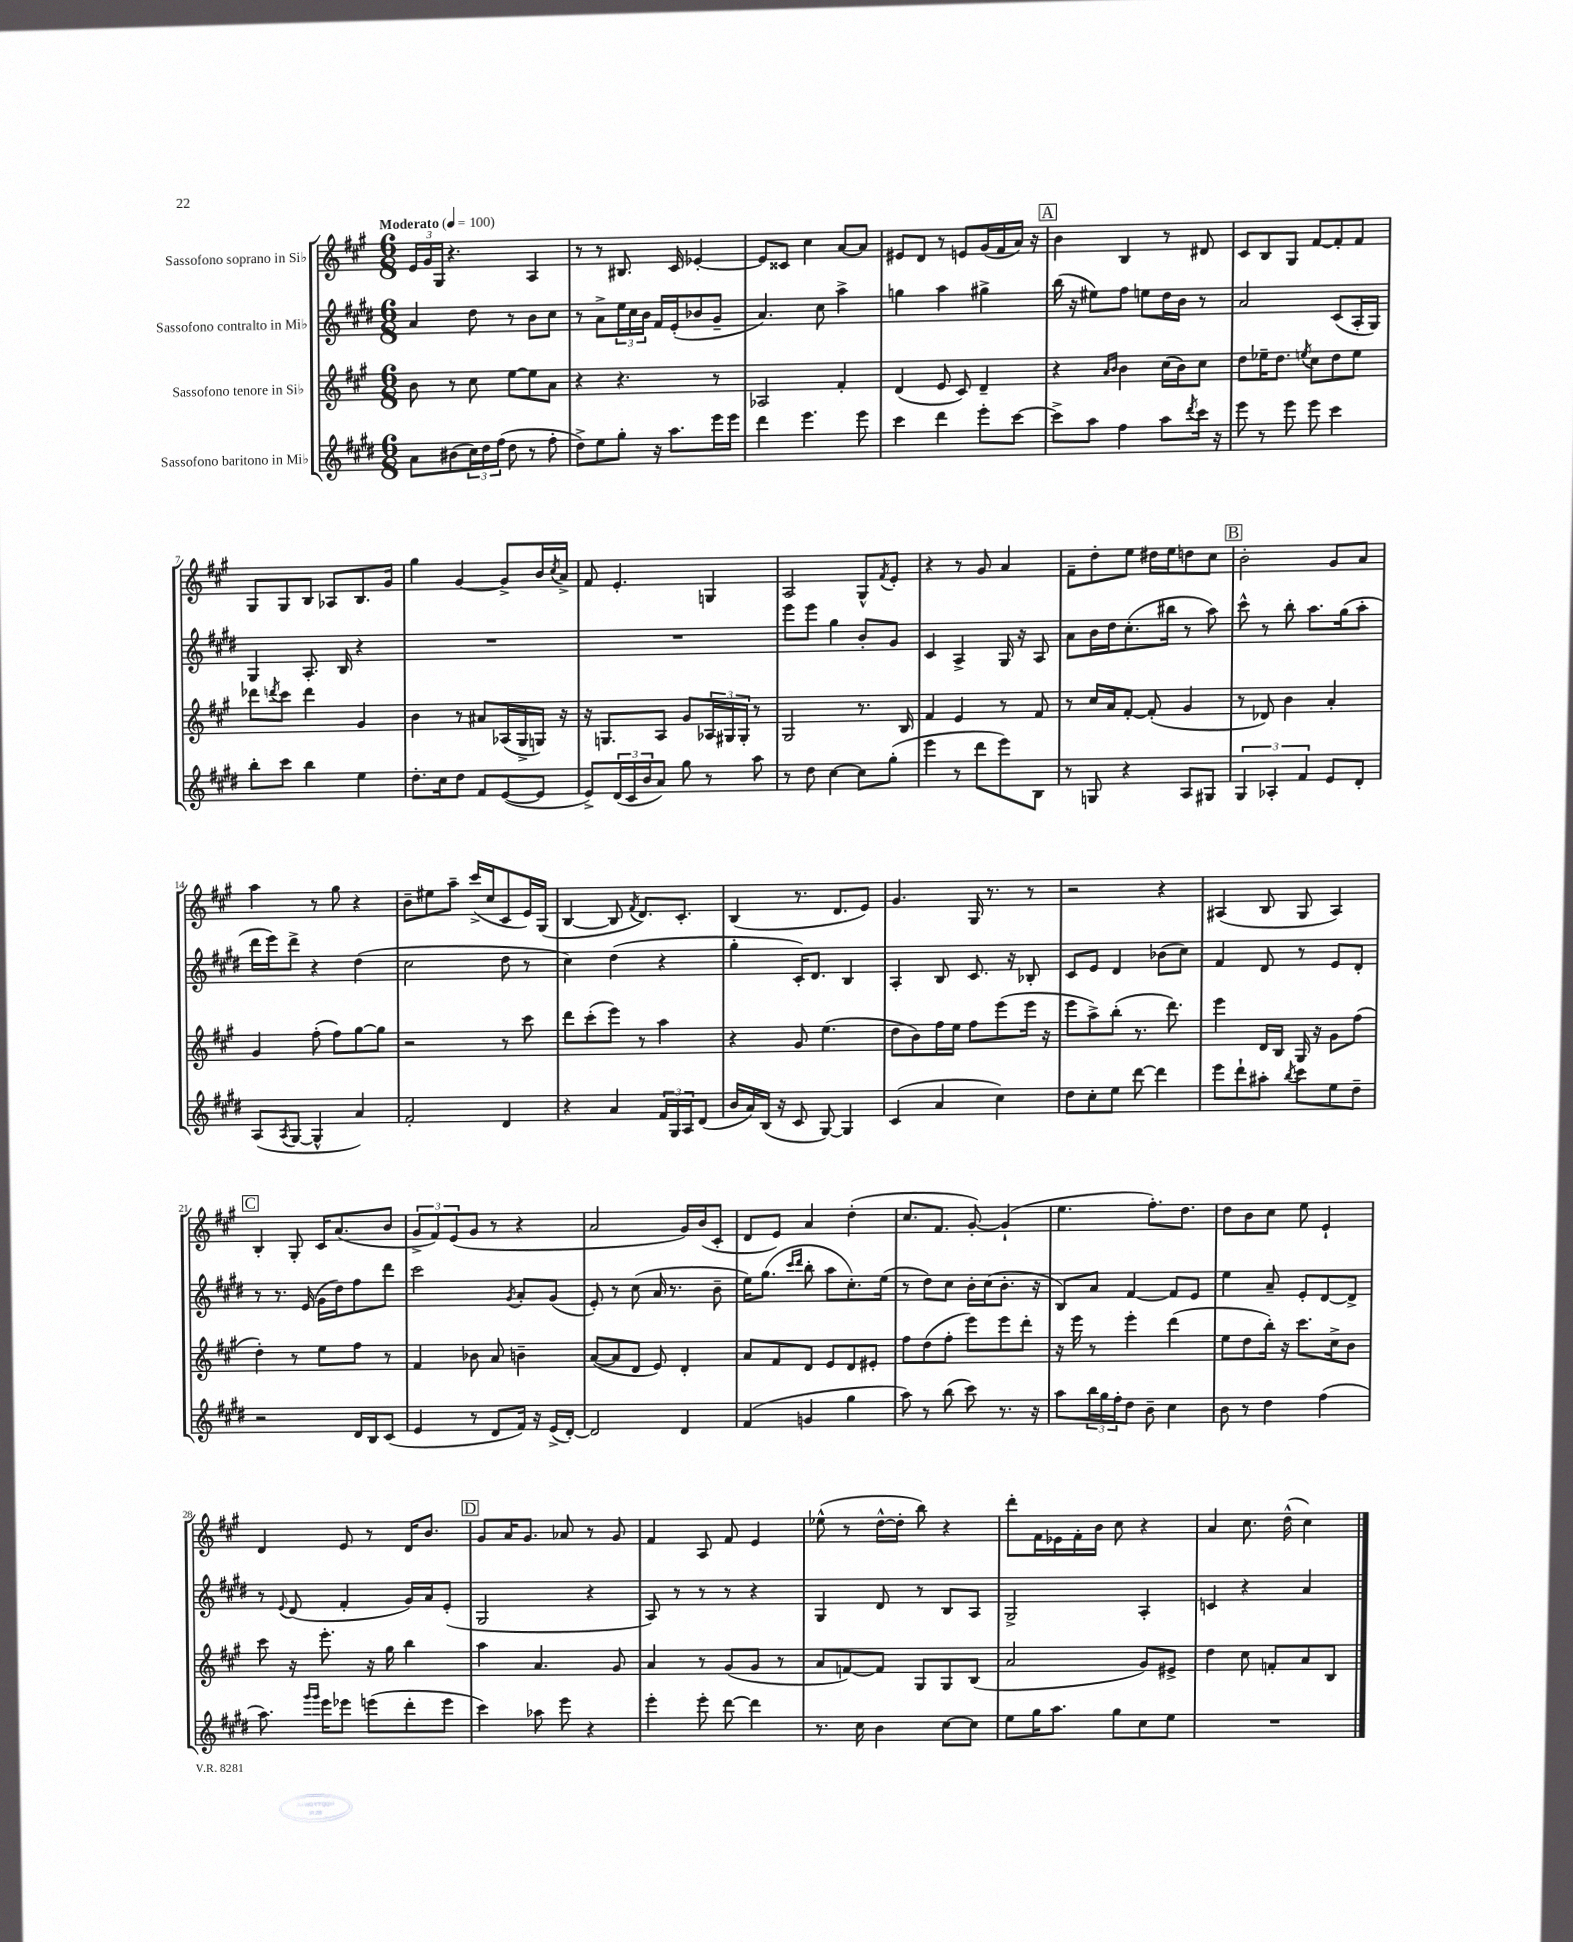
<<
\new StaffGroup <<
\new Staff = "s0" \with { instrumentName = "Sassofono soprano in Sib" } {
    \clef treble \key a \major \numericTimeSignature \time 6/8 \tempo "Moderato" 4 = 100
    \tuplet 3/2 { e'16 gis'16 gis16 } r4. a4 |
    r8 r8 bis8. cis'16 ees'4~-. |
    ees'8 cisis'8 cis''4 a'8~ a'8 |
    eis'8 d'8 r8 e'8 gis'16( fis'16 a'16) r16 |
    \mark \markup { \box "A" } b'4 b4 r8 dis'8 |
    cis'8 b8 gis8 fis'8~ fis'8-. fis'8 |
    gis8 gis8 b8 aes8 b8. gis'16 |
    gis''4 gis'4~ gis'8-> b'16 \acciaccatura { cis''8 } a'16-> |
    fis'8 e'4.-. g4 |
    a2 gis8-^ \acciaccatura { fis'8 } e'8-. |
    r4 r8 gis'8 a'4 |
    fis'8-- d''8-. e''8 dis''16 e''16 d''8 cis''8 |
    \mark \markup { \box "B" } b'2-. gis'8 a'8 |
    a''4 r8 gis''8 r4 |
    b'8-- eis''8 a''8-- cis'''16->( cis''16 cis'8 e'16) gis16( |
    b4~ b8 \acciaccatura { fis'8 } d'8.) cis'8.-. |
    b4( r8. d'8. e'8) |
    gis'4. gis16 r8. r8 |
    r2 r4 |
    ais4( b8 gis8 ais4) |
    \mark \markup { \box "C" } b4-. gis8-. cis'16 a'8.( b'8 |
    \tuplet 3/2 { gis'8-> fis'8) e'8( } gis'8 r8 r4 |
    a'2 gis'16) b'16( cis'8-. |
    d'8 e'8) a'4 d''4-.( |
    cis''8. fis'8. gis'8~-.) gis'4-!( |
    e''4. fis''8.-.) d''8. |
    d''8 b'8 cis''8 e''8 e'4-! |
    d'4 e'8 r8 d'16 b'8. |
    \mark \markup { \box "D" } gis'8 a'16 gis'8. aes'8 r8 gis'8 |
    fis'4 a8 fis'8 e'4 |
    ees''8-^( r8 d''16~-^ d''16-. b''8) r4 |
    d'''8-. fis'16 ees'16 fis'16-. b'16 cis''8 r4 |
    a'4 cis''8. d''16-^( cis''4) \bar "|." |
}
\new Staff = "s1" \with { instrumentName = "Sassofono contralto in Mib" } {
    \clef treble \key e \major \numericTimeSignature \time 6/8
    a'4 dis''8 r8 b'8 cis''8 |
    r8 a'8-> \tuplet 3/2 { e''16 cis''16 b'16 } fis'16 e'16-.( bes'8 gis'8-- |
    a'4.) cis''8 a''4-> |
    g''4 a''4 gis''4-> |
    \mark \markup { \box "A" } b''16( r16 eis''8) fis''8 e''8 dis''16 b'16 r8 |
    a'2 cis'8( a16-. gis16) |
    gis4 a8.-. b16 r4 |
    R2. |
    R2. |
    e'''8 e'''8 gis''4 b'8-. gis'8 |
    cis'4 a4-> gis16 r16 a8 |
    a'8 b'16 dis''16 cis''8.-.( bis''16 r8 a''8) |
    \mark \markup { \box "B" } cis'''8-^ r8 b''8-. a''8. gis''16( a''8-. |
    dis'''16 e'''16) dis'''8-> r4 dis''4( |
    cis''2 dis''8 r8 |
    cis''4) dis''4( r4 |
    gis''4-. cis'16-.) dis'8. b4 |
    a4-. b8 cis'8. r16 bes8-. |
    cis'8 e'8 dis'4 bes'8( cis''8) |
    fis'4 dis'8 r8 e'8 dis'8-. |
    \mark \markup { \box "C" } r8 r8. e'16( gis'16 dis''16) fis''8 dis'''8 |
    cis'''2 \acciaccatura { gis'8 } a'8-. gis'8( |
    e'8-.) r8 cis''8( a'16 r8. b'8-- |
    e''16) gis''8.( \grace { cis'''16 dis'''16 } b''8-. a''8 cis''8.-.) e''16( |
    r8 dis''8) cis''8 b'16-. cis''16( b'8.-. r16 |
    b8) a'8 fis'4~ fis'8 e'8 |
    e''4 a'8-- e'8-. dis'8~ dis'8-> |
    r8 \appoggiatura { e'8 } dis'8( fis'4-. gis'16) a'16 e'8-.( |
    \mark \markup { \box "D" } gis2 r4 |
    a8) r8 r8 r8 r4 |
    gis4 dis'8 r8 b8 a8 |
    gis2-> a4-. |
    c'4 r4 a'4 \bar "|." |
}
\new Staff = "s2" \with { instrumentName = "Sassofono tenore in Sib" } {
    \clef treble \key a \major \numericTimeSignature \time 6/8
    b'8 r8 cis''8 e''8~ e''8 a'8 |
    r4 r4. r8 |
    aes2 fis'4-. |
    d'4( e'8 cis'8) d'4-- |
    \mark \markup { \box "A" } r4 \grace { a'16 b'16 } b'4 cis''16( b'16) cis''8 |
    d''8 ees''16-- d''8. \acciaccatura { e''8 } cis''8 d''8 e''8 |
    des'''8 \acciaccatura { d'''8 } cis'''8 d'''4 gis'4 |
    b'4 r8 ais'8 aes16( gis16-> g16) r16 |
    r16 g8. a8 gis'8 \tuplet 3/2 { aes16 gis16 gis16-. } r8 |
    gis2 r8. b16 |
    fis'4 e'4 r8 fis'8 |
    r8 cis''16 a'16 fis'8~-. fis'8-.( gis'4 |
    \mark \markup { \box "B" } r8 des'8) b'4 a'4-. |
    gis'4 fis''8-.( fis''8) gis''8~ gis''8 |
    r2 r8 cis'''8 |
    d'''8 cis'''8-.( e'''8) r8 a''4 |
    r4 gis'8 e''4.( |
    d''8 b'8) fis''16 e''16 fis''8 e'''8( e'''16 r16 |
    e'''8 a''8->) b''8-.( r8. d'''8.) |
    e'''4 d'16 b16 gis16 r16 gis'8 fis''8( |
    \mark \markup { \box "C" } d''4-.) r8 e''8 fis''8 r8 |
    fis'4 bes'8 a'8 b'4-- |
    a'8~( a'8 d'8 e'8) d'4-. |
    a'8 fis'8 d'8 e'8 d'8 eis'8-. |
    fis''8 d''8( fis''8-. e'''8) e'''8 d'''8-. |
    r16 e'''16 r8 e'''4-. d'''4( |
    e''8 d''8 b''16-.) r16 cis'''8. cis''16-> b'8 |
    cis'''8 r16 e'''8.-. r16 gis''16 b''4 |
    \mark \markup { \box "D" } a''4 a'4. gis'8 |
    a'4 r8 gis'8( gis'8 r8 |
    a'8 f'8~) f'8 gis8 gis8 b8( |
    a'2 gis'8) eis'8-> |
    d''4 cis''8 f'8-. a'8 b8 \bar "|." |
}
\new Staff = "s3" \with { instrumentName = "Sassofono baritono in Mib" } {
    \clef treble \key e \major \numericTimeSignature \time 6/8
    a'8 bis'8( \tuplet 3/2 { cis''16) dis''16 fis''16( } dis''8 r8 fis''8-. |
    dis''8->) e''8 gis''8-. r16 a''8. e'''16 e'''16 |
    dis'''4 e'''4. e'''8 |
    cis'''4 dis'''4 e'''8-. cis'''8~ |
    \mark \markup { \box "A" } cis'''8-> a''8 fis''4 a''8 \acciaccatura { dis'''8 } cis'''16 r16 |
    e'''8 r8 e'''8 e'''8 cis'''4 |
    b''8-. cis'''8 b''4 e''4 |
    dis''8.-. cis''16 dis''8 fis'8 e'8~( e'8 |
    e'8->) \tuplet 3/2 { dis'16( cis'16 b'16 } a'8) gis''8 r8 a''8 |
    r8 dis''8 cis''4~ cis''8 gis''8-.( |
    e'''4 r8 dis'''8 e'''8) b8 |
    r8 g8 r4 a8 gis8 |
    \mark \markup { \box "B" } \tuplet 3/2 { gis4 aes4-. fis'4 } e'8 dis'8-. |
    a8( \acciaccatura { a8 } gis8~ gis4-^ a'4) |
    fis'2-. dis'4 |
    r4 a'4 \tuplet 3/2 { fis'16 gis16 a16 } dis'8( |
    b'16 a'16) b16( r16 cis'8 gis8~) gis4 |
    cis'4( a'4 cis''4) |
    dis''8 cis''8-. e''8 dis'''8~ dis'''4 |
    e'''8 dis'''8-! ais''8-. \acciaccatura { b''8 } cis'''8 e''8 dis''8-- |
    \mark \markup { \box "C" } r2 dis'16 b16 cis'8( |
    e'4 r8 dis'8 fis'16) r16 e'16->( dis'16~-.) |
    dis'2 dis'4 |
    fis'4( g'4 gis''4 |
    a''8) r8 b''8( cis'''8) r8. r16 |
    a''8 \tuplet 3/2 { b''16 gis''16 fis''16-. } dis''8 b'8-- cis''4 |
    b'8 r8 dis''4 fis''4( |
    a''8.) \grace { gis'''16 gis'''16 } e'''16 ees'''8 e'''8( dis'''8-. e'''8 |
    \mark \markup { \box "D" } cis'''4) aes''8 e'''8 r4 |
    e'''4-. e'''8-. dis'''8~ dis'''4 |
    r8. cis''16 b'4 cis''8~ cis''8 |
    e''8 gis''16 a''8. gis''8 cis''8 e''8 |
    R2. \bar "|." |
}
>>
>>
